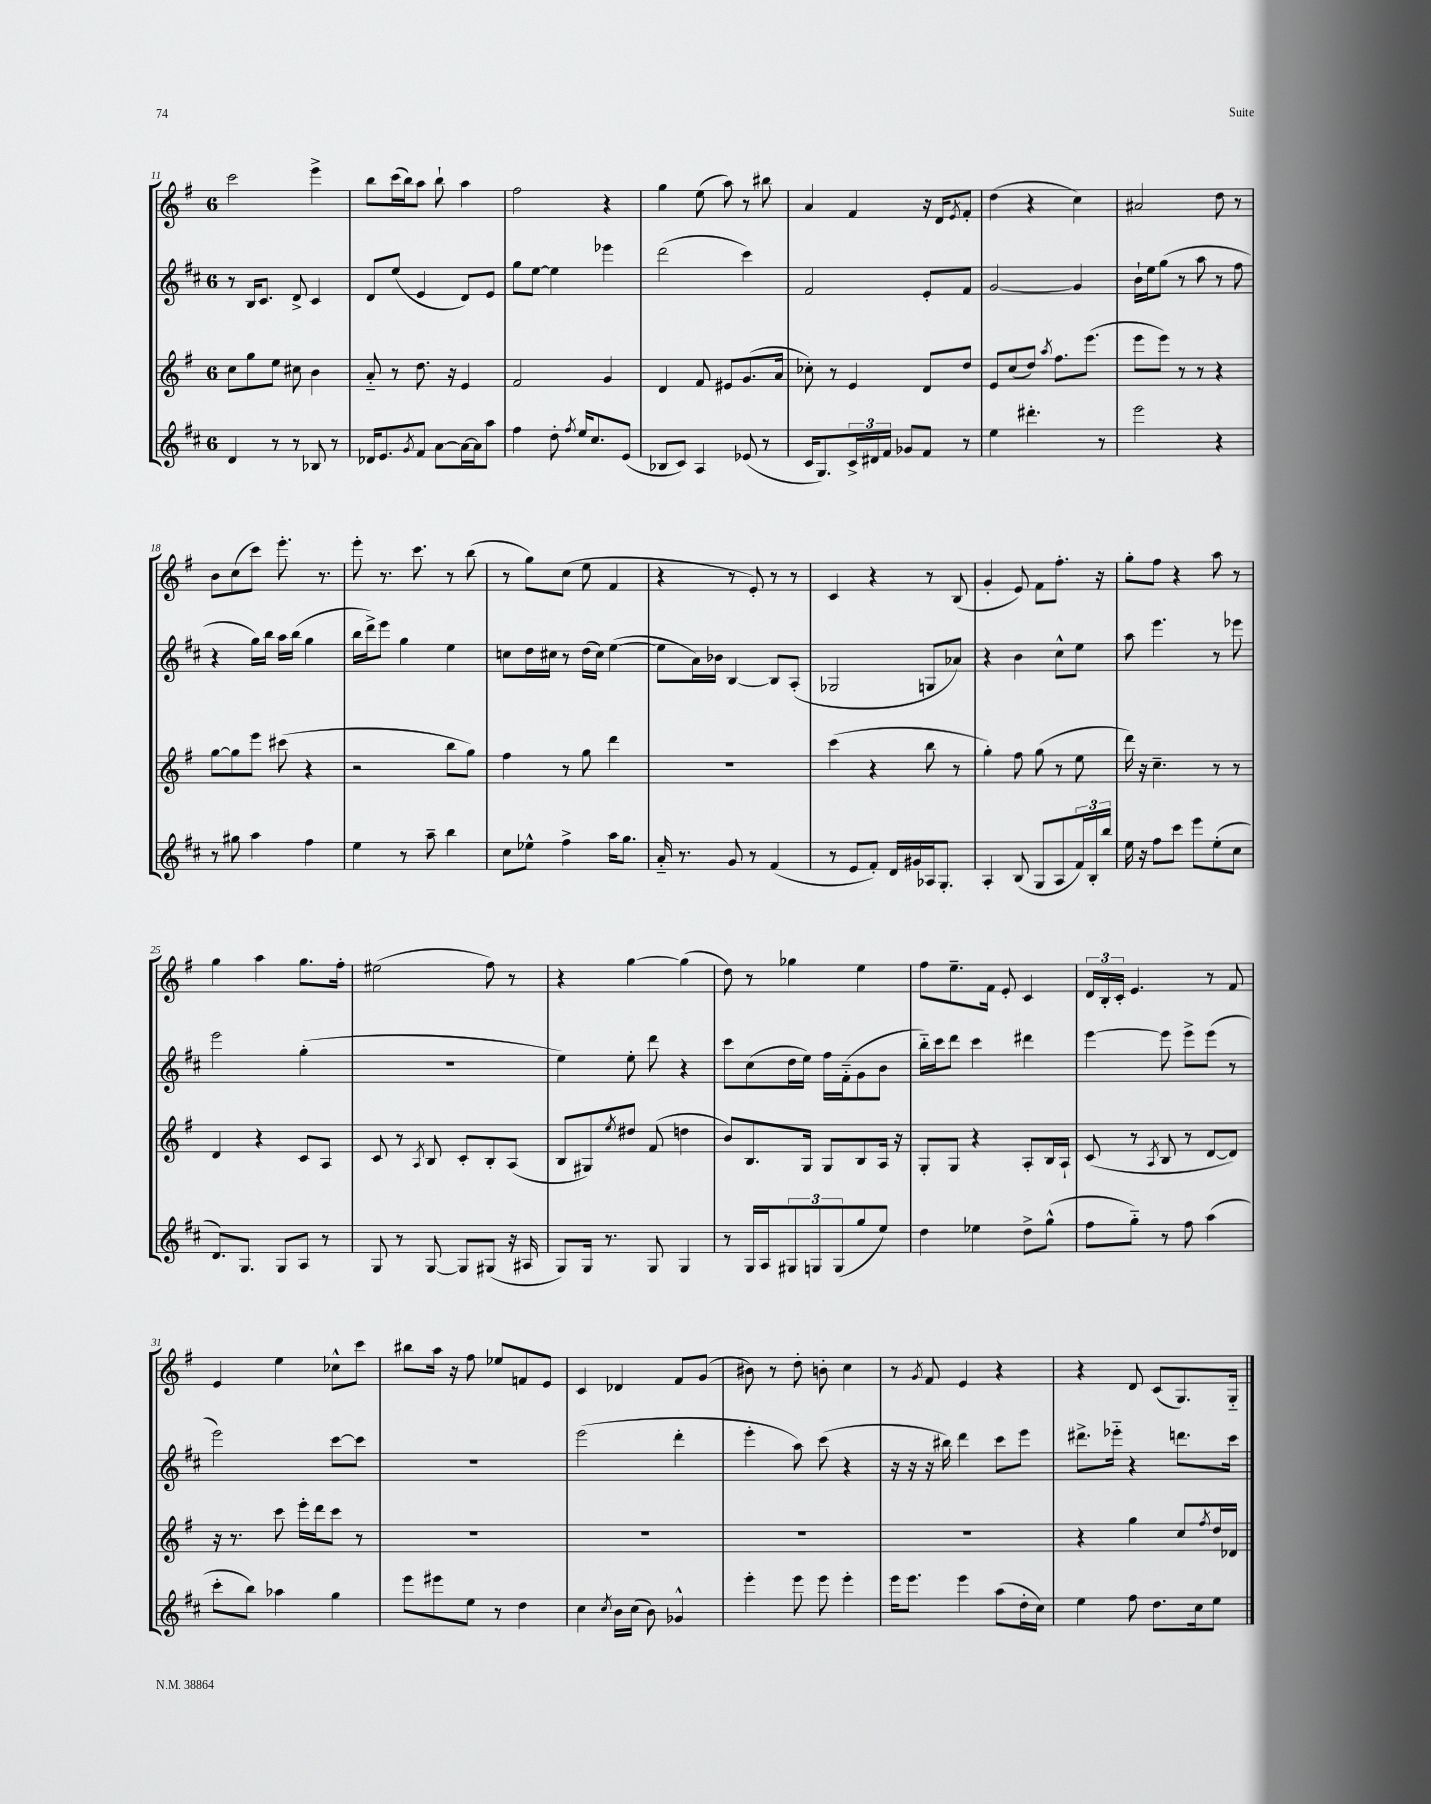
<<
\new StaffGroup <<
\new Staff = "s0" {
    \clef treble \key g \major \once \override Staff.TimeSignature.style = #'single-digit \time 6/8
    c'''2 e'''4-> |
    b''8 c'''16( b''16) a''8 b''8-! a''4 |
    fis''2 r4 |
    g''4 e''8( a''8) r8 bis''8 |
    a'4 fis'4 r16 d'16 \acciaccatura { e'8 } fis'8-. |
    d''4( r4 c''4) |
    ais'2 d''8 r8 |
    b'8 c''8( c'''8) e'''8.-. r8. |
    e'''8-. r8. c'''8. r8 b''8( |
    r8 g''8) c''8( e''8 fis'4 |
    r4 r8 e'8-.) r8 r8 |
    c'4 r4 r8 b8( |
    g'4-. e'8) fis'8 fis''8.-. r16 |
    g''8-. fis''8 r4 a''8 r8 |
    g''4 a''4 g''8. fis''16-. |
    eis''2( fis''8) r8 |
    r4 g''4~ g''4( |
    d''8) r8 ges''4 e''4 |
    fis''8 e''8.-- fis'16 e'8-. c'4 |
    \tuplet 3/2 { d'16 b16-. c'16-. } e'4. r8 fis'8 |
    e'4 e''4 ces''8-^ c'''8 |
    bis''8 a''16 r16 fis''8 ees''8 f'8 e'8 |
    c'4 des'4 fis'8 g'8( |
    bis'8) r8 d''8-. b'8-. c''4 |
    r8 \acciaccatura { g'8 } fis'8 e'4 r4 |
    r4 d'8 c'8( g8.) g16-_ \bar "|." |
}
\new Staff = "s1" {
    \clef treble \key d \major \once \override Staff.TimeSignature.style = #'single-digit \time 6/8
    r8 b16 cis'8. d'8-> cis'4 |
    d'8 e''8( e'4 d'8) e'8 |
    g''8 e''8~ e''4 ees'''4 |
    d'''2( cis'''4) |
    fis'2 e'8-. fis'8 |
    g'2~ g'4 |
    b'16-! e''16 g''8( r8 a''8 r8 fis''8 |
    r4 g''16) b''16 a''16 b''16( g''4 |
    b''16 d'''16->) e'''8 g''4 e''4 |
    c''8 d''16 cis''16 r8 d''16( cis''16) e''4~( |
    e''8 a'16) bes'16 b4~ b8 a8-.( |
    ges2 g8 aes'8) |
    r4 b'4 cis''8-^ e''8 |
    a''8 e'''4. r8 ees'''8 |
    e'''2 g''4-.( |
    R2. |
    e''4) e''8-. d'''8 r4 |
    cis'''8 cis''8( d''16 e''16) fis''16 fis'16-_( g'8 b'8 |
    b''16-_) cis'''16 d'''8 cis'''4 dis'''4 |
    e'''4~ e'''8 e'''8-> e'''8( r8 |
    e'''2) cis'''8~ cis'''8 |
    R2. |
    e'''2( d'''4-. |
    e'''4-. a''8) cis'''8( r4 |
    r16 r16 r16 bis''16) d'''4 cis'''8 e'''8 |
    dis'''8.-> ees'''16-_ r4 d'''8. cis'''16 \bar "|." |
}
\new Staff = "s2" {
    \clef treble \key g \major \once \override Staff.TimeSignature.style = #'single-digit \time 6/8
    c''8 g''8 e''8 cis''8 b'4 |
    a'8-_ r8 d''8. r16 e'4 |
    fis'2 g'4 |
    d'4 fis'8 eis'8 g'8.( a'16 |
    ces''8-.) r8 e'4 d'8 d''8 |
    e'8 c''8( d''8) \acciaccatura { a''8 } fis''8. e'''8.( |
    e'''8 e'''8) r8 r8 r4 |
    g''8~ g''8 e'''8 cis'''8( r4 |
    r2 b''8 g''8) |
    fis''4 r8 g''8 d'''4 |
    R2. |
    c'''4( r4 b''8 r8 |
    g''4-.) fis''8 g''8( r8 e''8 |
    d'''16) r16 c''4.-- r8 r8 |
    d'4 r4 c'8 a8 |
    c'8 r8 \acciaccatura { a8 } b8 c'8-. b8-. a8( |
    b8 gis8) \acciaccatura { e''8 } dis''8 fis'8( d''4 |
    b'8) b8. g16 g8 b8 a16 r16 |
    g8-. g8 r4 a8-. b16 a16-! |
    c'8( r8 \acciaccatura { a8 } b8 r8 d'8~ d'8) |
    r16 r8. c'''8 e'''16-. d'''16 c'''8 r8 |
    R2. |
    R2. |
    R2. |
    R2. |
    r4 g''4 c''8 \acciaccatura { fis''8 } d''16 des'16 \bar "|." |
}
\new Staff = "s3" {
    \clef treble \key d \major \once \override Staff.TimeSignature.style = #'single-digit \time 6/8
    d'4 r8 r8 bes8 r8 |
    des'16 e'8. \acciaccatura { g'8 } fis'8 a'8~ a'16~ a'16 a''8 |
    fis''4 d''8-. \acciaccatura { fis''8 } e''16 cis''8. e'8( |
    bes8 cis'8) a4 ees'8( r8 |
    cis'16 g8.) \tuplet 3/2 { cis'16-> dis'16 fis'16 } ges'8 fis'8 r8 |
    e''4 dis'''4.-. r8 |
    e'''2 r4 |
    r8 gis''8 a''4 fis''4 |
    e''4 r8 a''8-- b''4 |
    cis''8 ees''8-^ fis''4-> a''16 g''8. |
    a'16-_ r8. g'8 r8 fis'4( |
    r8 e'8 fis'8-.) d'16 gis'16 aes16 g8.-. |
    a4-. b8( g8 a8 \tuplet 3/2 { fis'16) b16-. b''16 } |
    e''16 r16 fis''8 cis'''8 e'''8 e''8-.( cis''8 |
    d'8.) g8. g8 a8 r8 |
    g8 r8 g8~ g8 gis8( r16 ais16 |
    g8) g16 r8. g8 g4 |
    r8 g16 a16 \tuplet 3/2 { gis8 g8 g8( } g''8 e''8) |
    d''4 ees''4 d''8-> g''8-^( |
    fis''8 g''8-_) r8 fis''8 a''4( |
    cis'''8-. b''8) aes''4 g''4 |
    e'''8 eis'''8 e''8 r8 d''4 |
    cis''4 \acciaccatura { cis''8 } b'16 cis''16( b'8) ges'4-^ |
    e'''4-. e'''8 e'''8 e'''4-. |
    e'''16 e'''8. e'''4 a''8( d''16-. cis''16) |
    e''4 fis''8 d''8. cis''16 e''8 \bar "|." |
}
>>
>>
\layout { \context { \Score currentBarNumber = #11 } }
